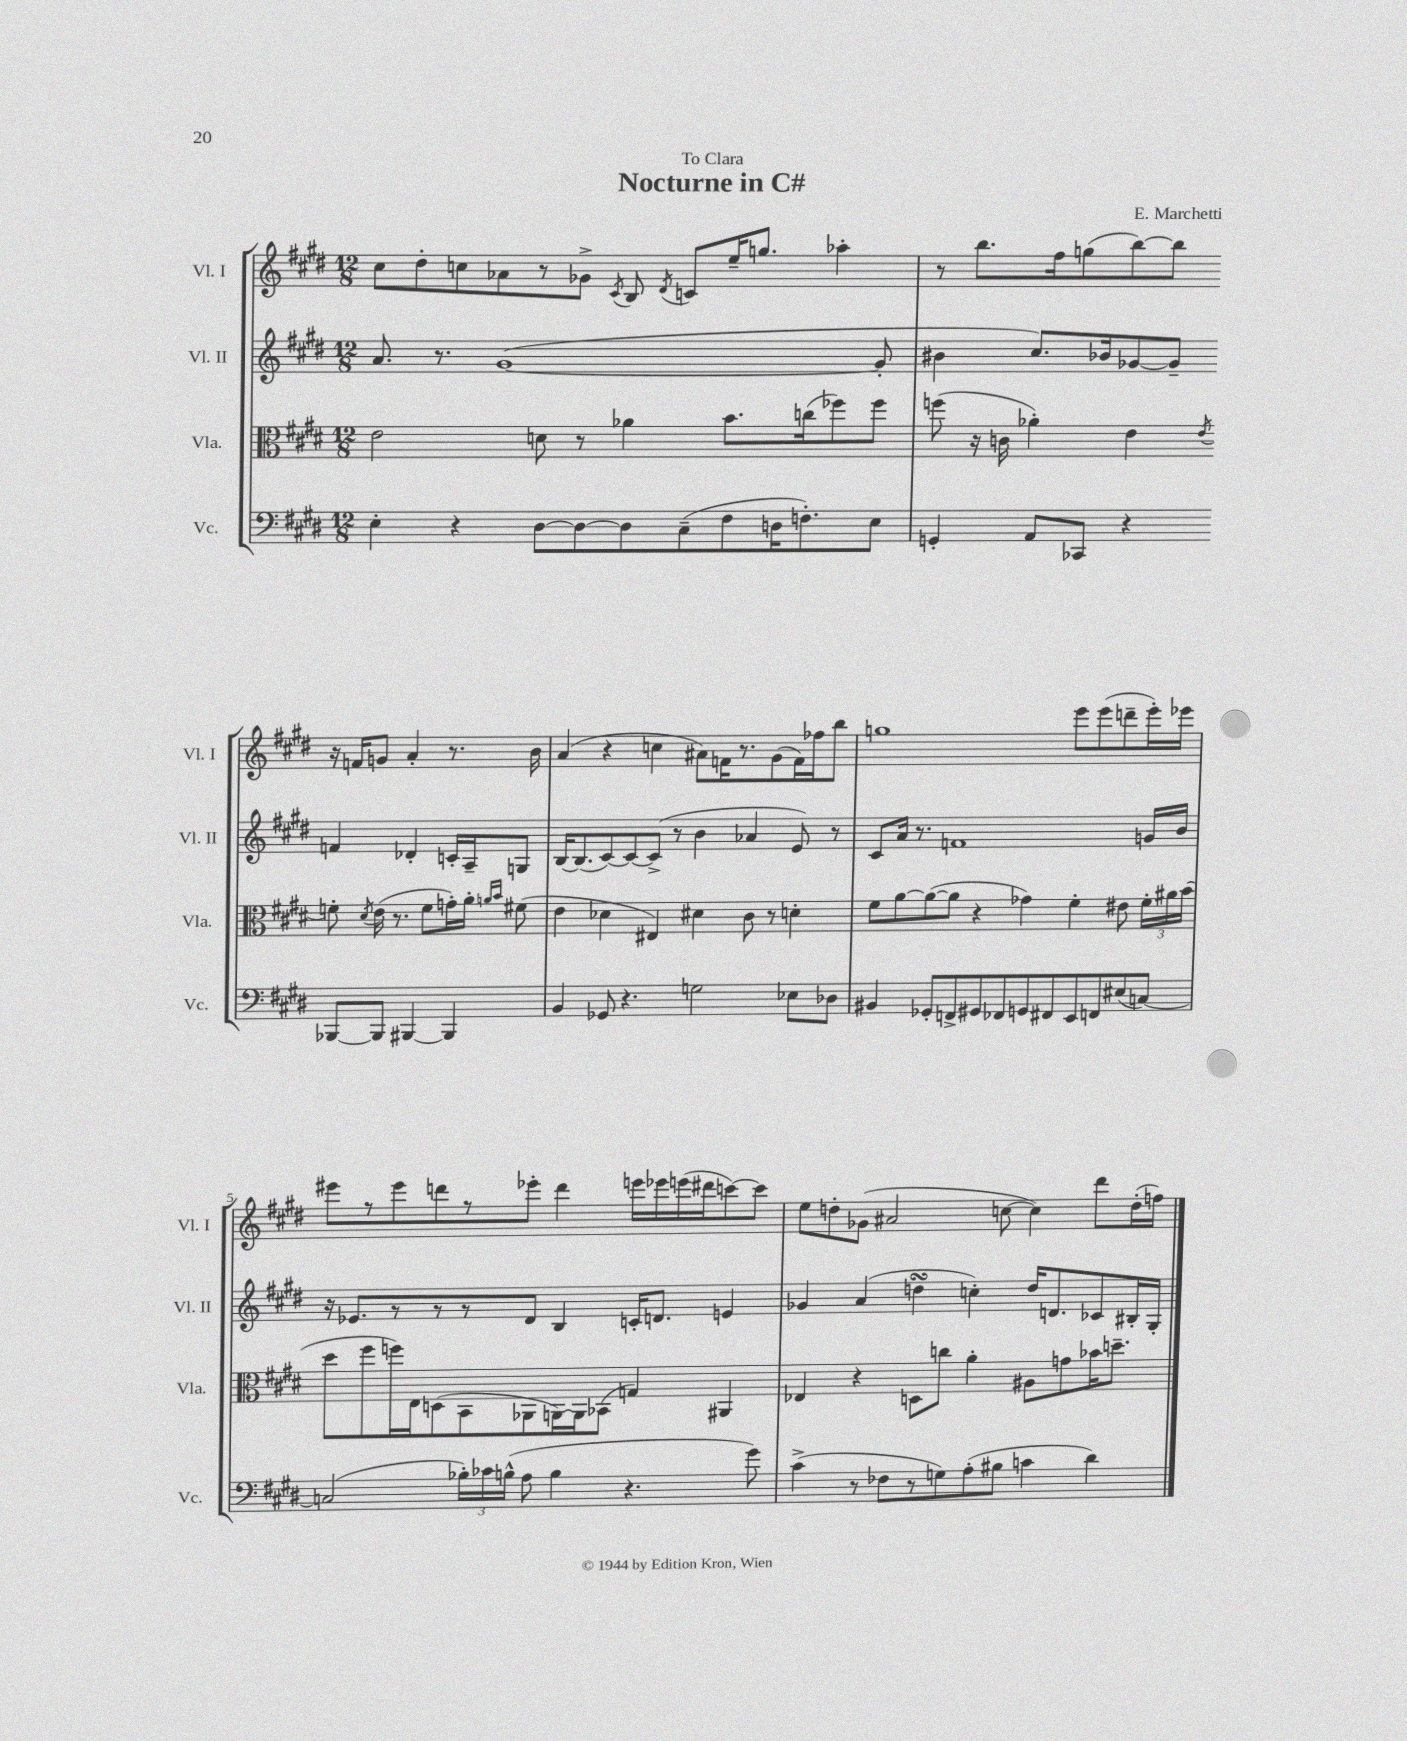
\header { title = "Nocturne in C#" composer = "E. Marchetti" dedication = "To Clara" }
<<
\new StaffGroup <<
\new Staff = "s0" \with { instrumentName = "Vl. I" shortInstrumentName = "Vl. I" } {
    \clef treble \key e \major \numericTimeSignature \time 12/8
    \autoBeamOff cis''8[ dis''8-. c''8 aes'8 r8 ges'8]-> \acciaccatura { cis'8 } b8 \acciaccatura { dis'8 } c'8[ e''16-- g''8.] aes''4-. |
    r8 b''8.[ fis''16 g''8( b''8~) b''8] r16 f'16[ g'8] a'4-. r8. b'16 |
    a'4( r4 c''4 ais'8[) f'16 r8. gis'8( f'16) fes''16 b''8] |
    g''1 e'''8[ e'''8( d'''8-- e'''16-.) ees'''16] |
    eis'''8[ r8 eis'''8 d'''8 r8 ees'''8]-. d'''4 e'''16[ ees'''16 e'''16( dis'''16 c'''8~) c'''8] |
    e''8[ d''8-. ges'8]( ais'2 c''8~ c''4) dis'''8[ d''16-.( f''16]) \bar "|." |
}
\new Staff = "s1" \with { instrumentName = "Vl. II" shortInstrumentName = "Vl. II" } {
    \clef treble \key e \major \numericTimeSignature \time 12/8
    \autoBeamOff a'8. r8. gis'1~( gis'8-. |
    bis'4 cis''8.[) bes'16 ges'8~ ges'8]-- f'4 des'4-. c'16[-. a16-- g8] |
    b16[~ b8.( cis'8~) cis'8~ cis'8]->( r8 b'4 aes'4 e'8) r8 |
    cis'8[ a'16] r8. f'1 g'16[ b'16] |
    r16 ees'8.[ r8 r8 r8 dis'8] b4 c'16[-. d'8.] e'4 |
    ges'4 a'4( d''4\turn c''4-.) d''16[ d'8. ces'8 bis16-. gis16]-. \bar "|." |
}
\new Staff = "s2" \with { instrumentName = "Vla." shortInstrumentName = "Vla." } {
    \clef alto \key e \major \numericTimeSignature \time 12/8
    \autoBeamOff e'2 d'8 r8 aes'4 b'8.[ c''16( fes''8) fes''8] |
    f''8( r16 c'16 aes'4-.) e'4 \acciaccatura { e'8 } f'8-. \acciaccatura { dis'8 } e'16( r8. f'8[ g'16-.) aes'16]-. \grace { a'16[ b'16] } fis'8( |
    e'4 des'4 eis4) dis'4 cis'8 r8 d'4-. |
    fis'8[ a'8~ a'8~( a'8] r4 ges'4) fis'4-. eis'8 \tuplet 3/2 { fis'16[-. ais'16 b'16]( } |
    dis''8[ fis''8 f''16) e16 d8( b,8 aes,8 a,16~) a,16 bes,8]( g4) ais,4 |
    ees4 r4 d8[ c''8] a'4-. ais8[ g'8 bes'16 d''8.]-- \bar "|." |
}
\new Staff = "s3" \with { instrumentName = "Vc." shortInstrumentName = "Vc." } {
    \clef bass \key e \major \numericTimeSignature \time 12/8
    \autoBeamOff e4-. r4 dis8[~ dis8~ dis8 cis8--( fis8 d16 f8.-.) e8] |
    g,4-. a,8[ ces,8] r4 bes,,8[~ bes,,8] bis,,4~ bis,,4 |
    b,4 ges,8 r4. g2 ees8[ des8] |
    bis,4 ges,8[-. f,8-> gis,8 fes,8 g,8 fis,8 e,8 f,8 eis8( c8]~) |
    c2( \tuplet 3/2 { bes16[-.) ces'16 b16]-^( } a8 b4 r4. gis'8) |
    cis'4->( r8 fes8[ r8 g8) a8-.( bis8] c'4 dis'4) \bar "|." |
}
>>
>>
